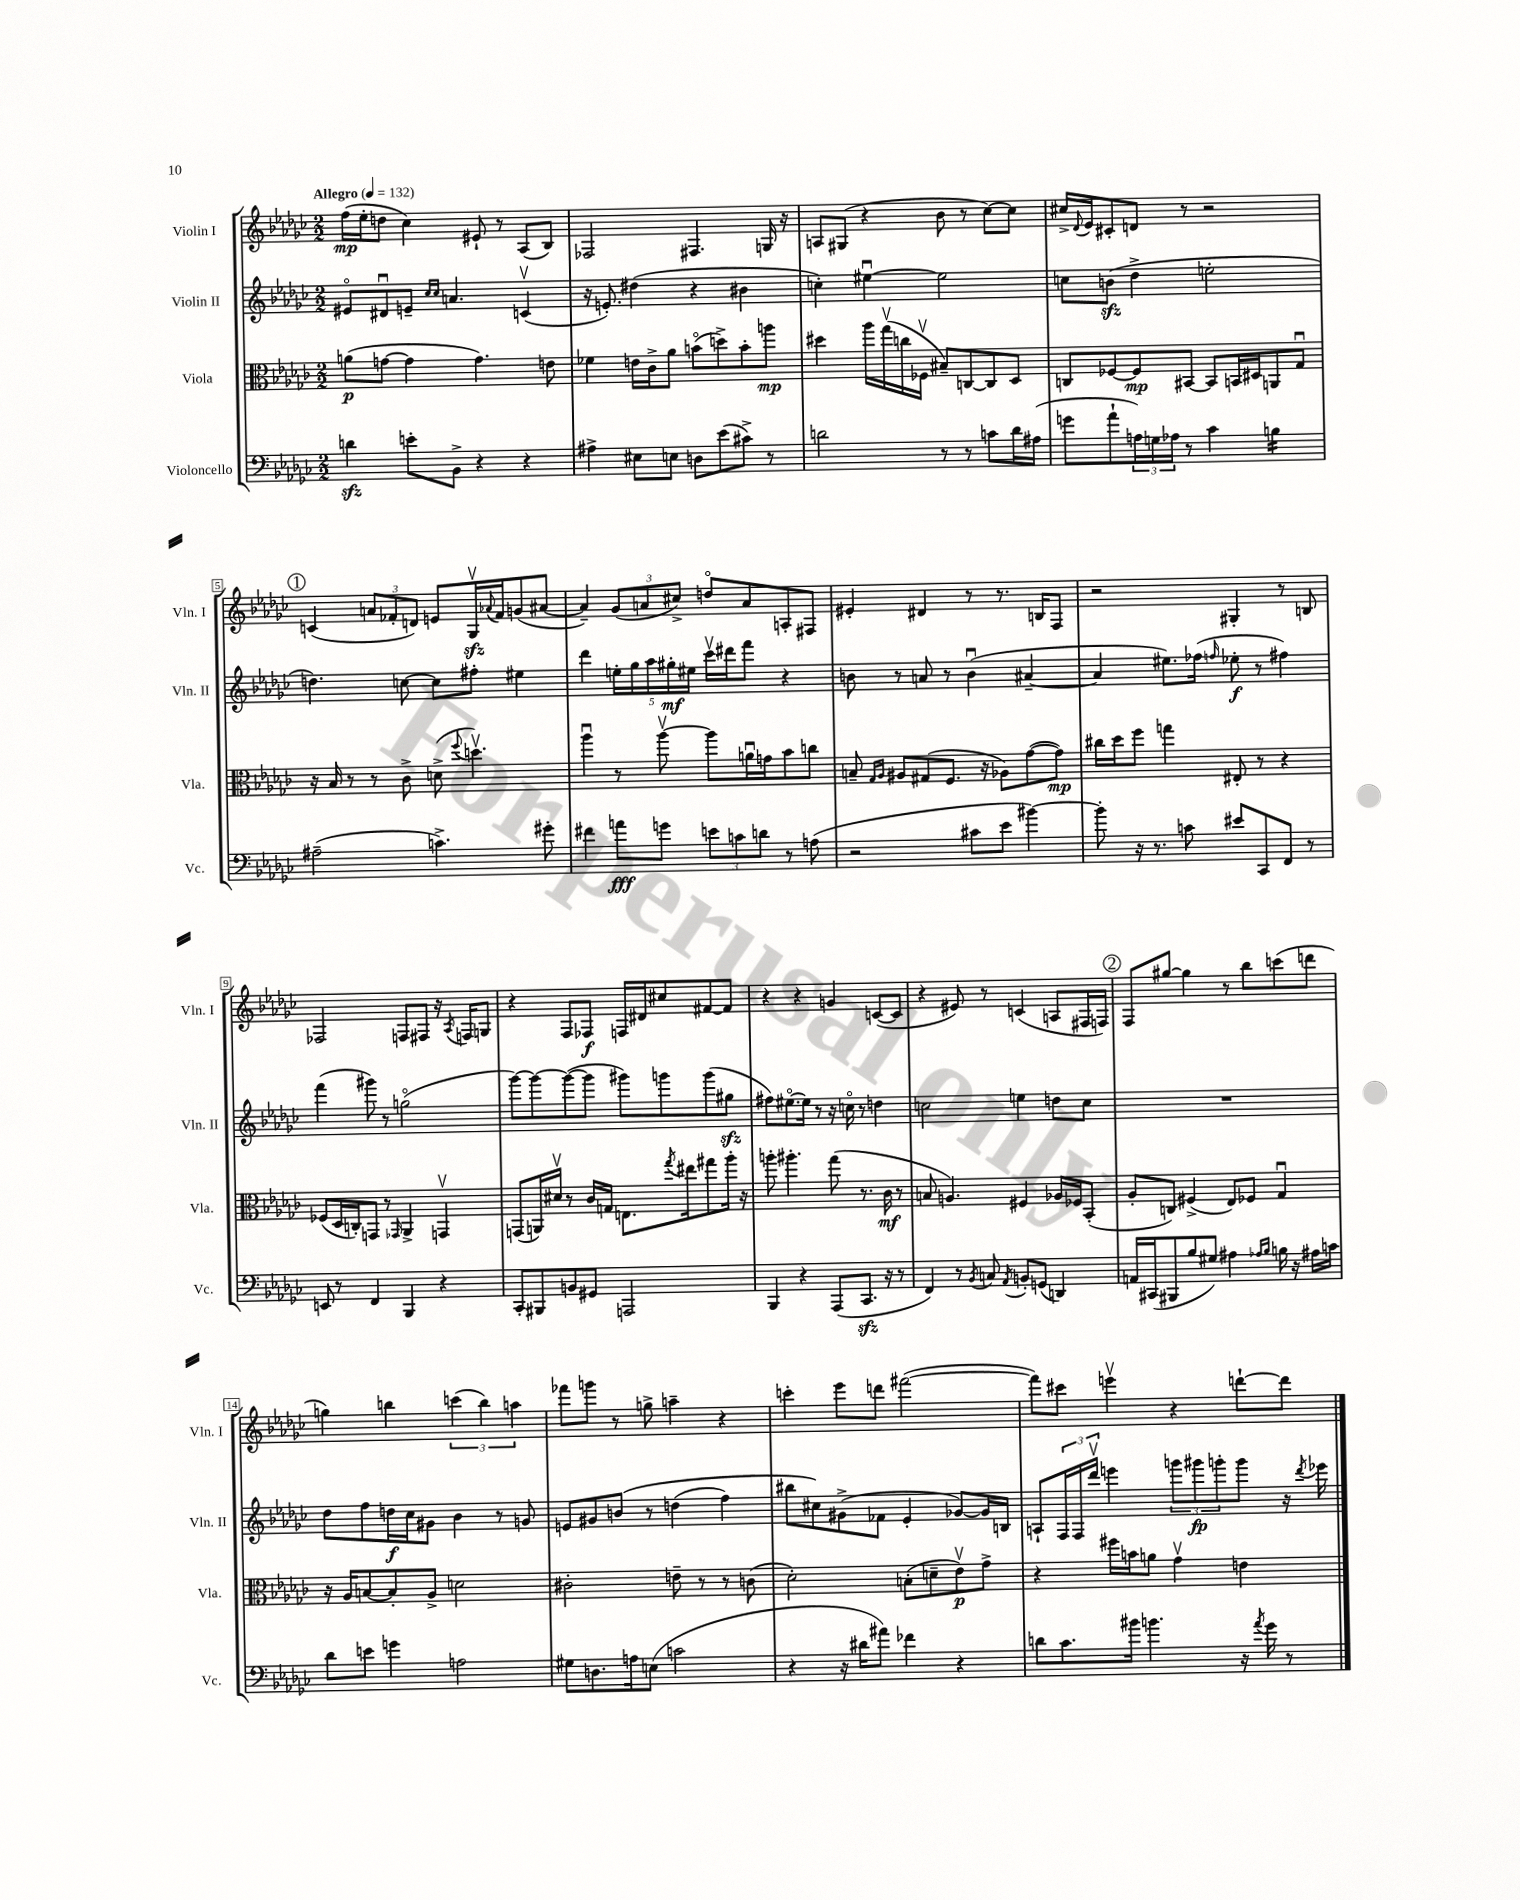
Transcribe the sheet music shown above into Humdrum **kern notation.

**kern	**kern	**kern	**kern
*staff4	*staff3	*staff2	*staff1
*clefF4	*clefC3	*clefG2	*clefG2
*k[b-e-a-d-g-c-]	*k[b-e-a-d-g-c-]	*k[b-e-a-d-g-c-]	*k[b-e-a-d-g-c-]
*M2/2	*M2/2	*M2/2	*M2/2
*MM132	*MM132	*MM132	*MM132
4d\	(8a\L	8e#o/L	(16ff\LL
.	.	.	16ee-'\J
.	[8g\J	8d#u/	8dd\J
8e'\L	4g\]	8e~/J	4cc-\)
.	.	16qqcc-/LL	.
.	.	16qqcc-/JJ	.
8BB-^\J	.	4.a/	.
4r	4.g\)	.	8e#`/
.	.	.	8r
4r	.	(4cv/	(8A-/L
.	8e\	.	8B-/J)
=	=	=	=
4A#^\	4f-\	16r	2F-/
.	.	8.e'/)	.
8E#\L	16e\LL	(4dd#\	.
.	16c-^\J	.	.
8E\J	8a-\J	.	.
8D\L	(8bo\L	4r	4.F#/
(8e-\	8dd^\)	.	.
8c#^\J)	8b'\	4b#\	.
8r	8aa\J	.	16G/
.	.	.	16r
=	=	=	=
2d\	4dd#\	4cc'\)	8A/L
.	.	.	(8G#/J
.	16aa-\LL	[4ee#u\	4r
.	(16gg-v\	.	.
.	16cc\	.	.
.	16F-v\JJ	.	.
8r	8B#~/L)	2ee#\]	8b-\
8r	[8C/	.	8r
8c\L	8C/]	.	[8cc-\L)
16d\L	8D-/J	.	8cc-\]J
(16A#\JJ	.	.	.
=	=	=	=
8g\L	8C/L	8cc\L	16cc#^/LL
.	.	.	8qqd-/
.	.	.	16e-/J
8a-`\	[8F-/	(8b\J	8c#'/
24A\L)	8F-/]	4dd-^\	8d/J
24G\	.	.	.
24A-\JJ	.	.	.
8r	[8BB#/J	.	8r
4c-\	8BB#/]L	2ee'\	2r
.	16BB/L	.	.
.	16D#/J	.	.
4B\	8AA/	.	.
.	8G-u/J	.	.
=	=	=	=
(2A#~\	16r	4.dd\)	(4c/
.	16B-/	.	.
.	8r	.	.
.	8r	.	12a/L
.	.	.	12f-'/
.	8c-^\	[8cc\	.
.	.	.	12d/J)
4.c^\)	(8d^\	8cc\]L	8e/L
.	8qqff/	.	.
.	4.ddv\)	8ff#'\J	16G-v/L
.	.	.	8qqa-/
.	.	.	16f-/J
.	.	4ee#\	(8g/
8g#'\	.	.	[8a#/J
=	=	=	=
4f#\	4aa-u\	4ddd-\	4a#~/])
8a\L	8r	20ee'\LL	(12g-/L
.	.	20gg-\	.
.	.	.	12a/
.	.	20aa-\	.
8g\J	[8aa-v\	.	.
.	.	20gg#'\	.
.	.	.	12cc#^/J)
.	.	20ee#\JJ	.
12e\L	8aa-\]L	16ccc-v\LL	8ddo/L
.	.	16ddd#\J	.
12c\	.	.	.
.	16au\L	8fff\J	8a/
12d\J	.	.	.
.	16g\J	.	.
8r	8b-\	4r	8A'/
(8A\	8cc\J	.	8F#/J
=	=	=	=
2r	8B~/	8b\	4e#'/
.	16qqG-/LL	.	.
.	16qqA-/JJ	.	.
.	8A#/L	8r	.
.	(8G#/	8a/	4d#/
.	8.F/J	8r	.
8c#\L	.	(4bu\	8r
.	16r	.	.
8e-\J	8A-\L)	.	8.r
[4b#\)	([8g-\	[4a#~/	.
.	.	.	16B/LK
.	8g-\]J)	.	8F/J
=	=	=	=
8b#'\]	16cc#\LL	4a#/]	2r
.	16dd-\J	.	.
16r	8ff\J	.	.
8.r	.	.	.
.	4gg\	8.ee#\L)	.
8c\	.	.	.
.	.	(16ff-\Jk	.
.	.	16qqff/	.
8e#/L	8E#'/	8ee-'\	4G#'/
8CC-/	8r	8r	.
8FF/J	4r	4ff#\)	8r
8r	.	.	8B/
=	=	=	=
8EE/	(8F-/L	(4fff\	2F-/
8r	16D-/L	.	.
.	16C'/J)	.	.
4FF/	8GG/J	8ggg#\)	.
.	8r	8r	.
.	16qqGG-/	.	.
4BBB-/	4AA-^/	(2ggo\	8F/L
.	.	.	8F#/J
4r	4GGv/	.	16r
.	.	.	8qA-/
.	.	.	16F/LK
.	.	.	8G/J
=	=	=	=
8CC-'/L	(8GG/L	[8ggg-\L)	4r
8BBB#/	16AA/L)	8ggg-\_	.
.	16d#v/JJ	.	.
8BB/	8r	(8ggg-\_	8F/L
8GG#/J	16c-/LL	8ggg-\]J	8F-/J
.	16G/JJ	.	.
2AAA/	8.E\L	8ggg#\L)	16F/LL
.	.	.	16d#/J
.	.	8ggg\	8cc#/
.	8qgg-/	.	.
.	16ee#\k	.	.
.	8gg#\	(8ggg\	[8f#/
.	16aa-'\Jk	8gg#\J	8f#/]J
.	16r	.	.
=	=	=	=
4BBB-/	8aa'\	8ff#\L)	4r
.	4.aa#'\	[8.ee#o\	.
4r	.	.	4r
.	.	16ee#\]Jk	.
.	.	8r	.
(8AAA-/L	(8gg-\	16r	4g/
.	.	16cco\	.
8.CC-/J	8.r	8r	.
.	.	4dd\	([8c/L
16r	16c-\	.	.
8r	8r	.	8c/]J
=	=	=	=
4FF/)	8B/	2cc\	4r
.	4.A/)	.	.
8r	.	.	8e#/)
8qBB-/	.	.	.
8C/	.	.	8r
8qAA-/	.	.	.
8BB'/L	4F#/	4ee\	(4c/
(8GG/J	.	.	.
4DD/)	16A-/LL	8dd\L	8A/L
.	16F-/J	.	.
.	(8BB-'/J	8cc\J	16F#/L
.	.	.	16F/JJ)
=	=	=	=
16AA/LL	8A-'/L	1r	8F/L
(16CC#/J	.	.	.
8BBB#/	8C/J)	.	[8gg#/J
8B-/	(4F#^/	.	4gg#\]
8G#/J)	.	.	.
4A#\	8E-/L)	.	8r
.	8F-/J	.	8bb-\L
16qqA-/LL	.	.	.
16qqB-/JJ	.	.	.
16B\	4G-u/	.	(8ccc\
16r	.	.	.
16A#\LL	.	.	8ddd\J
16c\JJ	.	.	.
=	=	=	=
8d-\L	16r	8dd-\L	4gg\)
.	16A-/LK	.	.
8e\J	[8B/	8ff\	.
4g\	8B'/]	16dd\L	4bb\
.	.	16cc-\J	.
.	8A-^/J	8g#\J	.
2A\	2d\	4b-\	(6ccc\
.	.	.	6bb\)
.	.	8r	.
.	.	.	6aa\
.	.	8g/	.
=	=	=	=
8G#\L	2c#'\	8e/L	8fff-\L
8.D\	.	8g#/	8ggg\J
.	.	&(8b/J	8r
16A\k	.	.	.
(8E\J	.	8r	8gg^\
2c\	8e~\	(4dd\	4aa~\
.	8r	.	.
.	8r	4ff\)	4r
.	(8c\	.	.
=	=	=	=
4r	2d-'\)	8bb#\L	4ccc'\
.	.	8cc#\&)	.
16r	.	(8g#^\	8eee-\L
16d#\LK	.	.	.
8a#\J)	.	8f-\J	8ddd\J
4f-\	(8B'\L	4e-'/	([2fff#\
.	8d~\	.	.
4r	8e-v\)	[8g-/L)	.
.	8g-^\J	16g-/]L	.
.	.	16B/JJ	.
=	=	=	=
8d\L	4r	8A`/L	8fff#\]L)
8.c-\	.	24F/L	8ccc#\J
.	.	24F/	.
.	.	24ddd-v/JJ	.
.	16ff#\LL	4eee\	4eeev\
16b#\Jk	16b\J	.	.
4.b\	8a\J	.	.
.	4g-v\	12ggg\L	4r
.	.	12ggg#\	.
.	.	12ggg'\	.
16r	4e\	8ggg\J	[8ddd`\L
8qa-/	.	.	.
16g-\	.	.	.
8r	.	16r	8ddd\]J
.	.	8qddd-/	.
.	.	16eee-\	.
==	==	==	==
*-	*-	*-	*-
